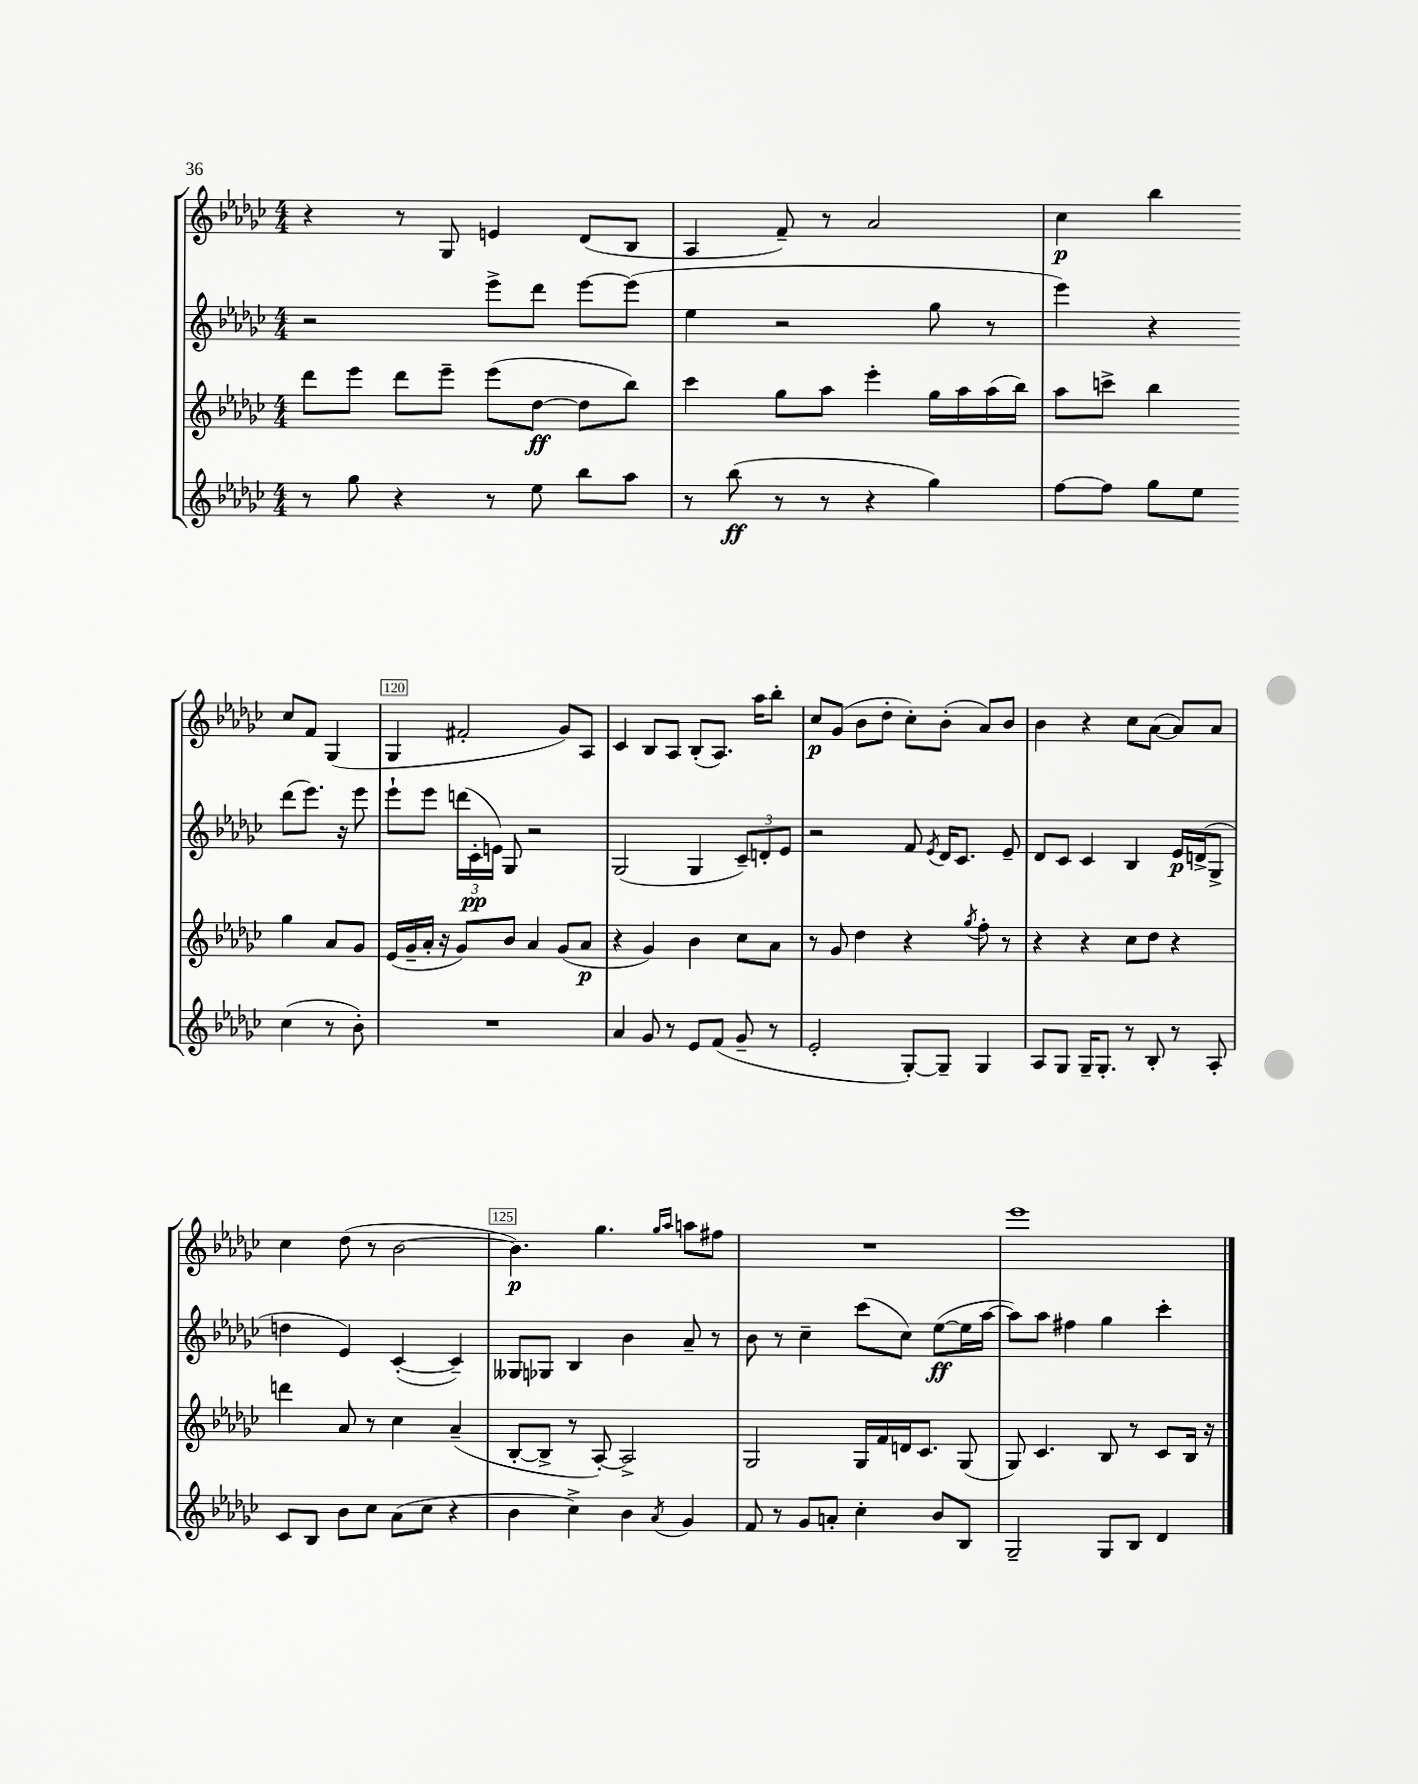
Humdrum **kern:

**kern	**dynam	**kern	**dynam	**kern	**dynam	**kern	**dynam
*part4	*part4	*part3	*part3	*part2	*part2	*part1	*part1
*staff4	*staff4	*staff3	*staff3	*staff2	*staff2	*staff1	*staff1
*clefG2	*	*clefG2	*	*clefG2	*	*clefG2	*
*k[b-e-a-d-g-c-]	*	*k[b-e-a-d-g-c-]	*	*k[b-e-a-d-g-c-]	*	*k[b-e-a-d-g-c-]	*
*M4/4	*	*M4/4	*	*M4/4	*	*M4/4	*
=117	=117	=117	=117	=117	=117	=117	=117
8r	.	8ddd-\L	.	2r	.	4r	.
8gg-\	.	8eee-\J	.	.	.	.	.
4r	.	8ddd-\L	.	.	.	8r	.
.	.	8eee-~\J	.	.	.	8G-/	.
8r	.	(8eee-\L	.	8eee-^\L	.	4en/	.
8ee-\	.	[8dd-\J	ff	8ddd-\J	.	.	.
8bb-\L	.	8dd-\L]	.	[8eee-\L	.	(8d-/L	.
8aa-\J	.	8bb-\J)	.	(8eee-\J]	.	8B-/J	.
=118	=118	=118	=118	=118	=118	=118	=118
8r	.	4ccc-\	.	4ee-\	.	4A-/	.
(8bb-\	ff	.	.	.	.	.	.
8r	.	8gg-\L	.	2r	.	8f~/)	.
8r	.	8aa-\J	.	.	.	8r	.
4r	.	4eee-'\	.	.	.	2a-/	.
4gg-\)	.	16gg-\LL	.	8gg-\	.	.	.
.	.	16aa-\	.	.	.	.	.
.	.	(16aa-\	.	8r	.	.	.
.	.	16bb-\JJ)	.	.	.	.	.
=119	=119	=119	=119	=119	=119	=119	=119
[8ff\L	.	8aa-\L	.	4eee-\)	.	4cc-\	p
8ff\J]	.	8cccn^\J	.	.	.	.	.
8gg-\L	.	4bb-\	.	4r	.	4bb-\	.
8ee-\J	.	.	.	.	.	.	.
(4cc-\	.	4gg-\	.	(8ddd-\L	.	8cc-/L	.
.	.	.	.	8.eee-\J)	.	8f/J	.
8r	.	8a-/L	.	.	.	(4G-/	.
.	.	.	.	16r	.	.	.
8b-'\)	.	8g-/J	.	8eee-\	.	.	.
!!LO:LB:g=z
=120	=120	=120	=120	=120	=120	=120	=120
1r	.	(16e-/LL	.	8eee-`\L	.	4G-/	.
.	.	16g-~/	.	.	.	.	.
.	.	16a-'/JJ	.	8eee-\J	.	.	.
.	.	16r	.	.	.	.	.
.	.	8g-/L)	.	(24dddn\LL	.	2f#X'/	.
.	.	.	.	24c-'\	pp	.	.
.	.	.	.	24en\JJ)	.	.	.
.	.	8b-/J	.	8G-/	.	.	.
.	.	4a-/	.	2r	.	.	.
.	.	(8g-/L	.	.	.	8g-/L)	.
.	.	8a-/J	p	.	.	8A-/J	.
=121	=121	=121	=121	=121	=121	=121	=121
4a-/	.	4r	.	(2G-/	.	4c-/	.
8g-/	.	4g-/)	.	.	.	8B-/L	.
8r	.	.	.	.	.	8A-/J	.
8e-/L	.	4b-\	.	4G-/	.	(8B-'/L	.
(8f/J	.	.	.	.	.	8.A-/J)	.
8g-~/	.	8cc-\L	.	12c-~/L)	.	.	.
.	.	.	.	.	.	16aa-\KL	.
.	.	.	.	12dn'/	.	.	.
8r	.	8a-\J	.	.	.	8bb-'\J	.
.	.	.	.	12e-/J	.	.	.
=122	=122	=122	=122	=122	=122	=122	=122
2e-'/	.	8r	.	2r	.	8cc-/L	p
.	.	8g-/	.	.	.	(8g-/J	.
.	.	4dd-\	.	.	.	8b-\L	.
.	.	.	.	.	.	8dd-'\J	.
[8G-'/L)	.	4r	.	8f/	.	8cc-'\L)	.
.	.	.	.	8qe-/	.	.	.
8G-~/J]	.	.	.	16d-/KL	.	(8b-'\J	.
.	.	.	.	8.c-/J	.	.	.
.	.	8qgg-/	.	.	.	.	.
4G-/	.	8ff'\	.	.	.	8a-/L)	.
.	.	8r	.	8e-~/	.	8b-/J	.
=123	=123	=123	=123	=123	=123	=123	=123
8A-/L	.	4r	.	8d-/L	.	4b-\	.
8G-/J	.	.	.	8c-/J	.	.	.
16G-~/KL	.	4r	.	4c-/	.	4r	.
8.G-'/J	.	.	.	.	.	.	.
8r	.	8cc-\L	.	4B-/	.	8cc-\L	.
8B-'/	.	8dd-\J	.	.	.	([8a-\J	.
8r	.	4r	.	16e-/LL	p	8a-/L])	.
.	.	.	.	(16dn^/J	.	.	.
8A-'/	.	.	.	8G-^/J	.	8a-/J	.
!!LO:LB:g=z
=124	=124	=124	=124	=124	=124	=124	=124
8c-/L	.	4dddn\	.	4ddn\	.	4cc-\	.
8B-/J	.	.	.	.	.	.	.
8b-\L	.	8a-/	.	4e-/)	.	(8dd-\	.
8cc-\J	.	8r	.	.	.	8r	.
(8a-\L	.	4cc-\	.	([4c-'/	.	[2b-\	.
8cc-\J	.	.	.	.	.	.	.
4r	.	(4a-~/	.	4c-~/])	.	.	.
=125	=125	=125	=125	=125	=125	=125	=125
4b-\	.	[8B-'/L	.	8G--X/L	.	4.b-\])	p
.	.	8B-^/J]	.	8G-X/J	.	.	.
4cc-^\)	.	8r	.	4B-/	.	.	.
.	.	[8A-'/)	.	.	.	4.gg-\	.
4b-\	.	2A-^/]	.	4b-\	.	.	.
.	.	.	.	.	.	16qqgg-/LL	.
8qa-/	.	.	.	.	.	16qqaa-/JJ	.
4g-/	.	.	.	8a-~/	.	8aan\L	.
.	.	.	.	8r	.	8ff#X\J	.
=126	=126	=126	=126	=126	=126	=126	=126
8f/	.	2G-/	.	8b-\	.	1r	.
8r	.	.	.	8r	.	.	.
8g-/L	.	.	.	4cc-~\	.	.	.
8an'/J	.	.	.	.	.	.	.
4cc-'\	.	16G-/LL	.	(8ccc-\L	.	.	.
.	.	16f/	.	.	.	.	.
.	.	16dn/J	.	8cc-\J)	.	.	.
.	.	8.c-/J	.	.	.	.	.
8b-/L	.	.	.	([8ee-\L	ff	.	.
8B-/J	.	(8G-/	.	16ee-\L]	.	.	.
.	.	.	.	[16aa-\JJ	.	.	.
=127	=127	=127	=127	=127	=127	=127	=127
2G-~/	.	8G-/)	.	8aa-\L])	.	1eee-	.
.	.	4.c-/	.	8aa-\J	.	.	.
.	.	.	.	4ff#X\	.	.	.
8G-/L	.	8B-/	.	4gg-\	.	.	.
8B-/J	.	8r	.	.	.	.	.
4d-/	.	8c-/L	.	4ccc-'\	.	.	.
.	.	16B-/Jk	.	.	.	.	.
.	.	16r	.	.	.	.	.
==	==	==	==	==	==	==	==
*-	*-	*-	*-	*-	*-	*-	*-
